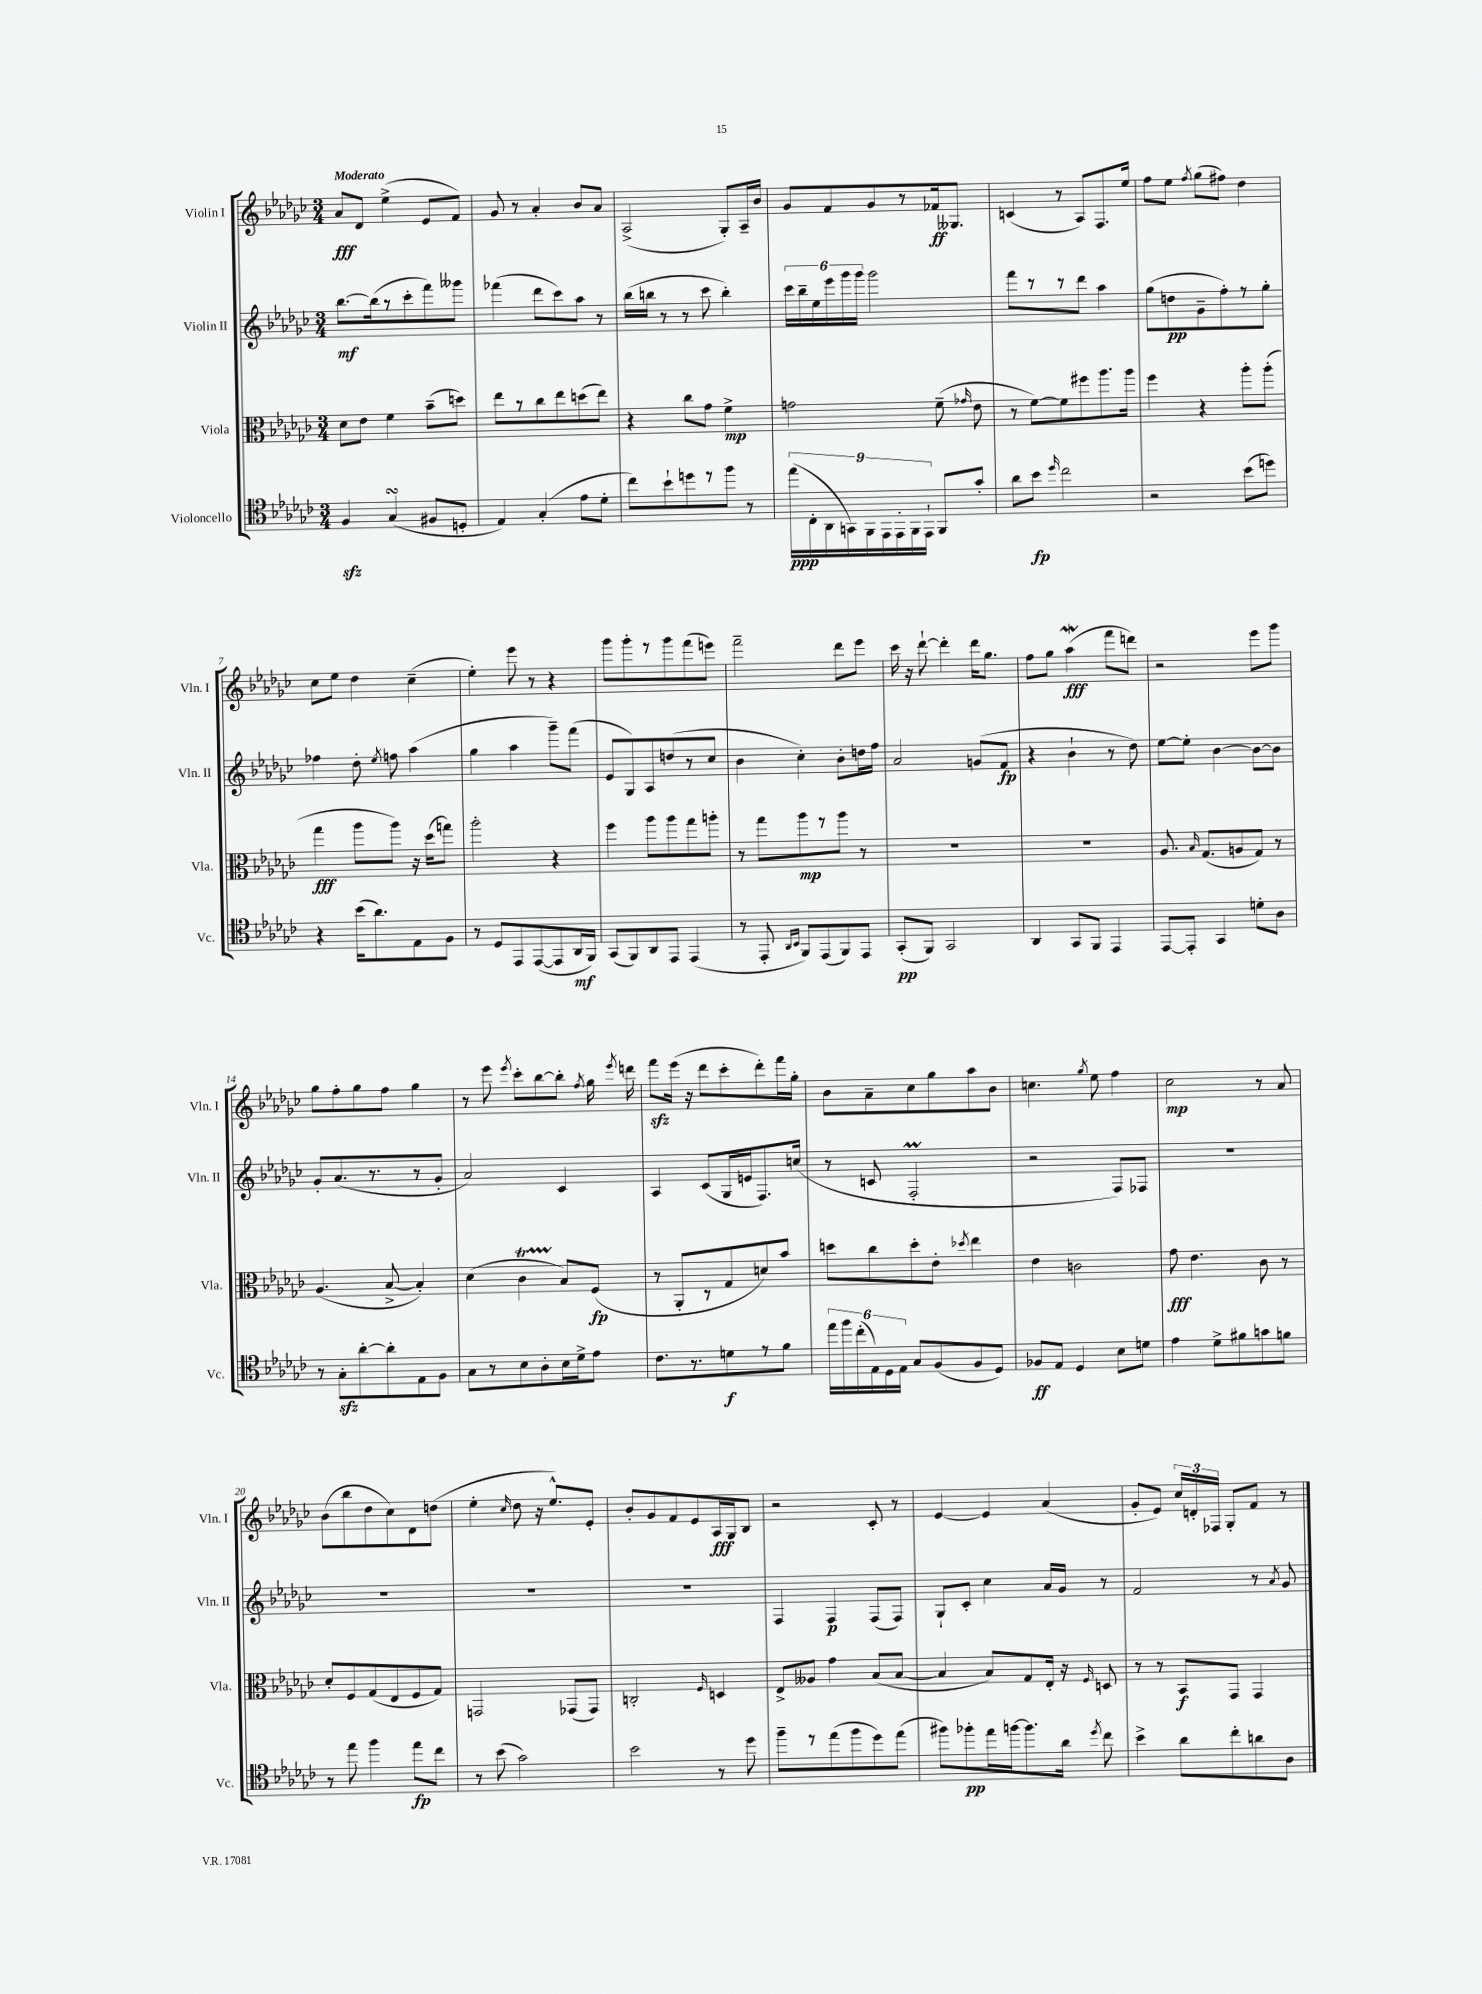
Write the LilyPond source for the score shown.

<<
\new StaffGroup <<
\new Staff = "s0" \with { instrumentName = "Violin I" shortInstrumentName = "Vln. I" } {
    \clef treble \key ges \major \numericTimeSignature \time 3/4 \tempo "Moderato"
    \autoBeamOff aes'8[\fff des'8] ees''4->( ees'8[ f'8]) |
    ges'8 r8 aes'4-. bes'8[ aes'8] |
    aes2->( ges8[-.) aes16-- bes'16] |
    ges'8[ f'8 ges'8 r8 fes'16\ff geses8.] |
    c'4( r8 aes8[) f8. ees''16] |
    f''8[ ees''8] \acciaccatura { f''8 } ges''8[( fis''8]) des''4 |
    ces''8[ ees''8] des''4 ces''4--( |
    ees''4-.) ees'''8 r8 r4 |
    ges'''8[ ges'''8-. r8 ges'''8 f'''8( e'''8]) |
    f'''2-- des'''8[ ees'''8] |
    ces'''16 r16 des'''8~-! des'''4-. des'''16[ ges''8.] |
    f''8[ ges''8] aes''4\mordent\fff( f'''8[ d'''8]) |
    r2 ees'''8[ ges'''8] |
    ges''8[ f''8-. ges''8 f''8] ges''4 |
    r8 ees'''8 \acciaccatura { ees'''8 } ces'''8[-. bes''8~ bes''8]-. \acciaccatura { f''8 } ges''16 \acciaccatura { ees'''8 } d'''16 |
    f'''8[\sfz ees'''16]( r16 des'''8[ ces'''8-. des'''8-.) f'''16 ges''16]-. |
    bes'8[ aes'8-- ces''8 ges''8 aes''8 bes'8] |
    c''4. \acciaccatura { ges''8 } ees''8 f''4 |
    ces''2\mp r8 aes'8 |
    bes'8[( bes''8 des''8 ces''8) des'8 d''8]( |
    ees''4-. \grace { ces''16 } des''8 r16 ees''8.[-^) ees'8]-. |
    bes'8[-. ges'8 f'8 ees'8 aes16\fff ges16 bes8] |
    r2 ces'8-. r8 |
    ees'4~ ees'4 aes'4( |
    ges'8[-. ees'8]) \tuplet 3/2 { ces''16[ d'16-. fes16] } ges8[-. f'8] r8 \bar "|." |
}
\new Staff = "s1" \with { instrumentName = "Violin II" shortInstrumentName = "Vln. II" } {
    \clef treble \key ges \major \numericTimeSignature \time 3/4
    \autoBeamOff bes''8.[~\mf bes''16( r8 ces'''8-. f'''8) geses'''8] |
    fes'''4( des'''8[ ces'''8) aes''8] r8 |
    bes''16[( b''16] r8 r8 ces'''8 b''4-.) |
    \tuplet 6/4 { ces'''16[ bes''16-- ees''16 ees'''16 ges'''16 ges'''16] } ges'''2 |
    f'''8[ r8 r8 des'''8] aes''4 |
    ges''8[( d''8\pp ges'8-- f''8-.) r8 ges''8]-. |
    fes''4 des''8-. \acciaccatura { ees''8 } f''8 aes''4( |
    ges''4 aes''4 ges'''8[--) f'''8]( |
    ees'8[ ges8) aes8 d''8( r8 ces''8] |
    bes'4 ces''4-.) bes'8[-. d''16 f''16] |
    aes'2 g'8[( f'8]\fp |
    r4 bes'4-! r8 des''8) |
    ees''8[~ ees''8]-. bes'4~ bes'8[~ bes'8] |
    ges'8[-. aes'8.( r8. r8 ges'8]-. |
    aes'2) ces'4 |
    aes4 ces'8[( ges16 e'16 f8.) c''16]( |
    r8 c'8 f2-.\prall |
    r2 f8[) fes8] |
    R2. |
    R2. |
    R2. |
    R2. |
    f4 f4\p f8[( f8]) |
    ges8[-! ces'8]-. ces''4 aes'16[ ges'16] r8 |
    f'2 r8 \acciaccatura { aes'8 } ges'8 \bar "|." |
}
\new Staff = "s2" \with { instrumentName = "Viola" shortInstrumentName = "Vla." } {
    \clef alto \key ges \major \numericTimeSignature \time 3/4
    \autoBeamOff des'8[ ees'8] f'4 bes'8[--( d''8]) |
    ees''8[ r8 ces''8 ees''8 d''8( ees''8]) |
    r4 ces''8[ ges'8] f'4->\mp |
    g'2 f'8--( \grace { ges'16 } ees'8 |
    r8 f'8[~) f'8 fis''8 aes''8. aes''16] |
    f''4 r4 aes''8[-. aes''8]-.( |
    ges''4\fff aes''8[ aes''8]) r16 des''16[( g''8]) |
    aes''2-. r4 |
    f''4 aes''8[ aes''8 ges''8 a''8]-. |
    r8 ges''8[ aes''8\mp r8 aes''8] r8 |
    R2. |
    R2. |
    aes8. \grace { bes16 } ges8.[( a8 ges8]) r8 |
    aes4.( bes8~-> bes4-.) |
    des'4( ces'4\startTrillSpan bes8[\stopTrillSpan) f8]\fp( |
    r8 aes,8[-. r8 ges8 d'8) bes'8] |
    d''8[ ces''8 d''8-. ees'8]-. \acciaccatura { des''8 } ees''4 |
    ees'4 c'2 |
    ges'8\fff ees'4. ces'8 r8 |
    des'8[-. f8 ges8( ees8 f8 ges8]) |
    g,2 ges,8[( ges,8]) |
    c2-. \grace { f16 } d4 |
    ees8[-> aeses8] ges'4 bes8[( bes8]~ |
    bes4 bes8[) ges8 ees16]-. r16 \grace { f16 } d8 |
    r8 r8 bes,8[\f ges,8] ges,4 \bar "|." |
}
\new Staff = "s3" \with { instrumentName = "Violoncello" shortInstrumentName = "Vc." } {
    \clef tenor \key ges \major \numericTimeSignature \time 3/4
    \autoBeamOff f4\sfz ges4\turn( fis8[ d8]-. |
    ees4) ges4-.( ees'8[ des'8]-. |
    ces''8[) bes'8-! d''8 r8 f''8] r8 |
    \tuplet 9/8 { ees''16[\ppp( ces16-. aes,16 g,16) f,16 ees,16 ees,16-. f,16 ees,16]-! } f,8[ ges'8]-. |
    aes'8[ bes'8]\fp \grace { des''16 } ces''2 |
    r2 bes'8[( d''8]) |
    r4 bes'16[( aes'8.) ees8 f8] |
    r8 des8[ ees,8 ees,8~( ees,8 aes,16\mf f,16]) |
    ges,8[( f,8) aes,8 ees,8] ees,4( |
    r8 ees,8-. \grace { aes,16[ bes,16] } f,8[) ees,8( f,8) ees,8] |
    ges,8[-.\pp( f,8]) ges,2 |
    aes,4 ges,8[ f,8] ees,4 |
    ees,8[~ ees,8]-. ges,4 d'8[-. aes8] |
    r8 ges8[-.\sfz aes'8~-. aes'8-. ees8 f8] |
    ges8[ r8 bes8 aes8-. bes16 des'16-> ees'8] |
    ces'8.[ r8. d'8\f r8 f'8] |
    \tuplet 6/4 { ees''16[ f''16 ces''16-.( ees16) des16 ees16] } ges8[ f8( f8 des8]) |
    fes8[\ff ees8] des4 bes8[ d'8] |
    ees'4 des'8[-> fis'8 g'8 f'8] |
    r8 ees''8 f''4 ees''8[\fp ces''8] |
    r8 bes'8( ges'2) |
    bes'2 r8 des''8 |
    f''8[-- r8 ees''8( f''8 des''8) ees''8]( |
    fis''8[) fes''8-.\pp ees''16 f''16~ f''8. aes'16] \acciaccatura { des''8 } ces''8 |
    bes'4-> aes'8[ ces''8-. a'8 aes8] \bar "|." |
}
>>
>>
